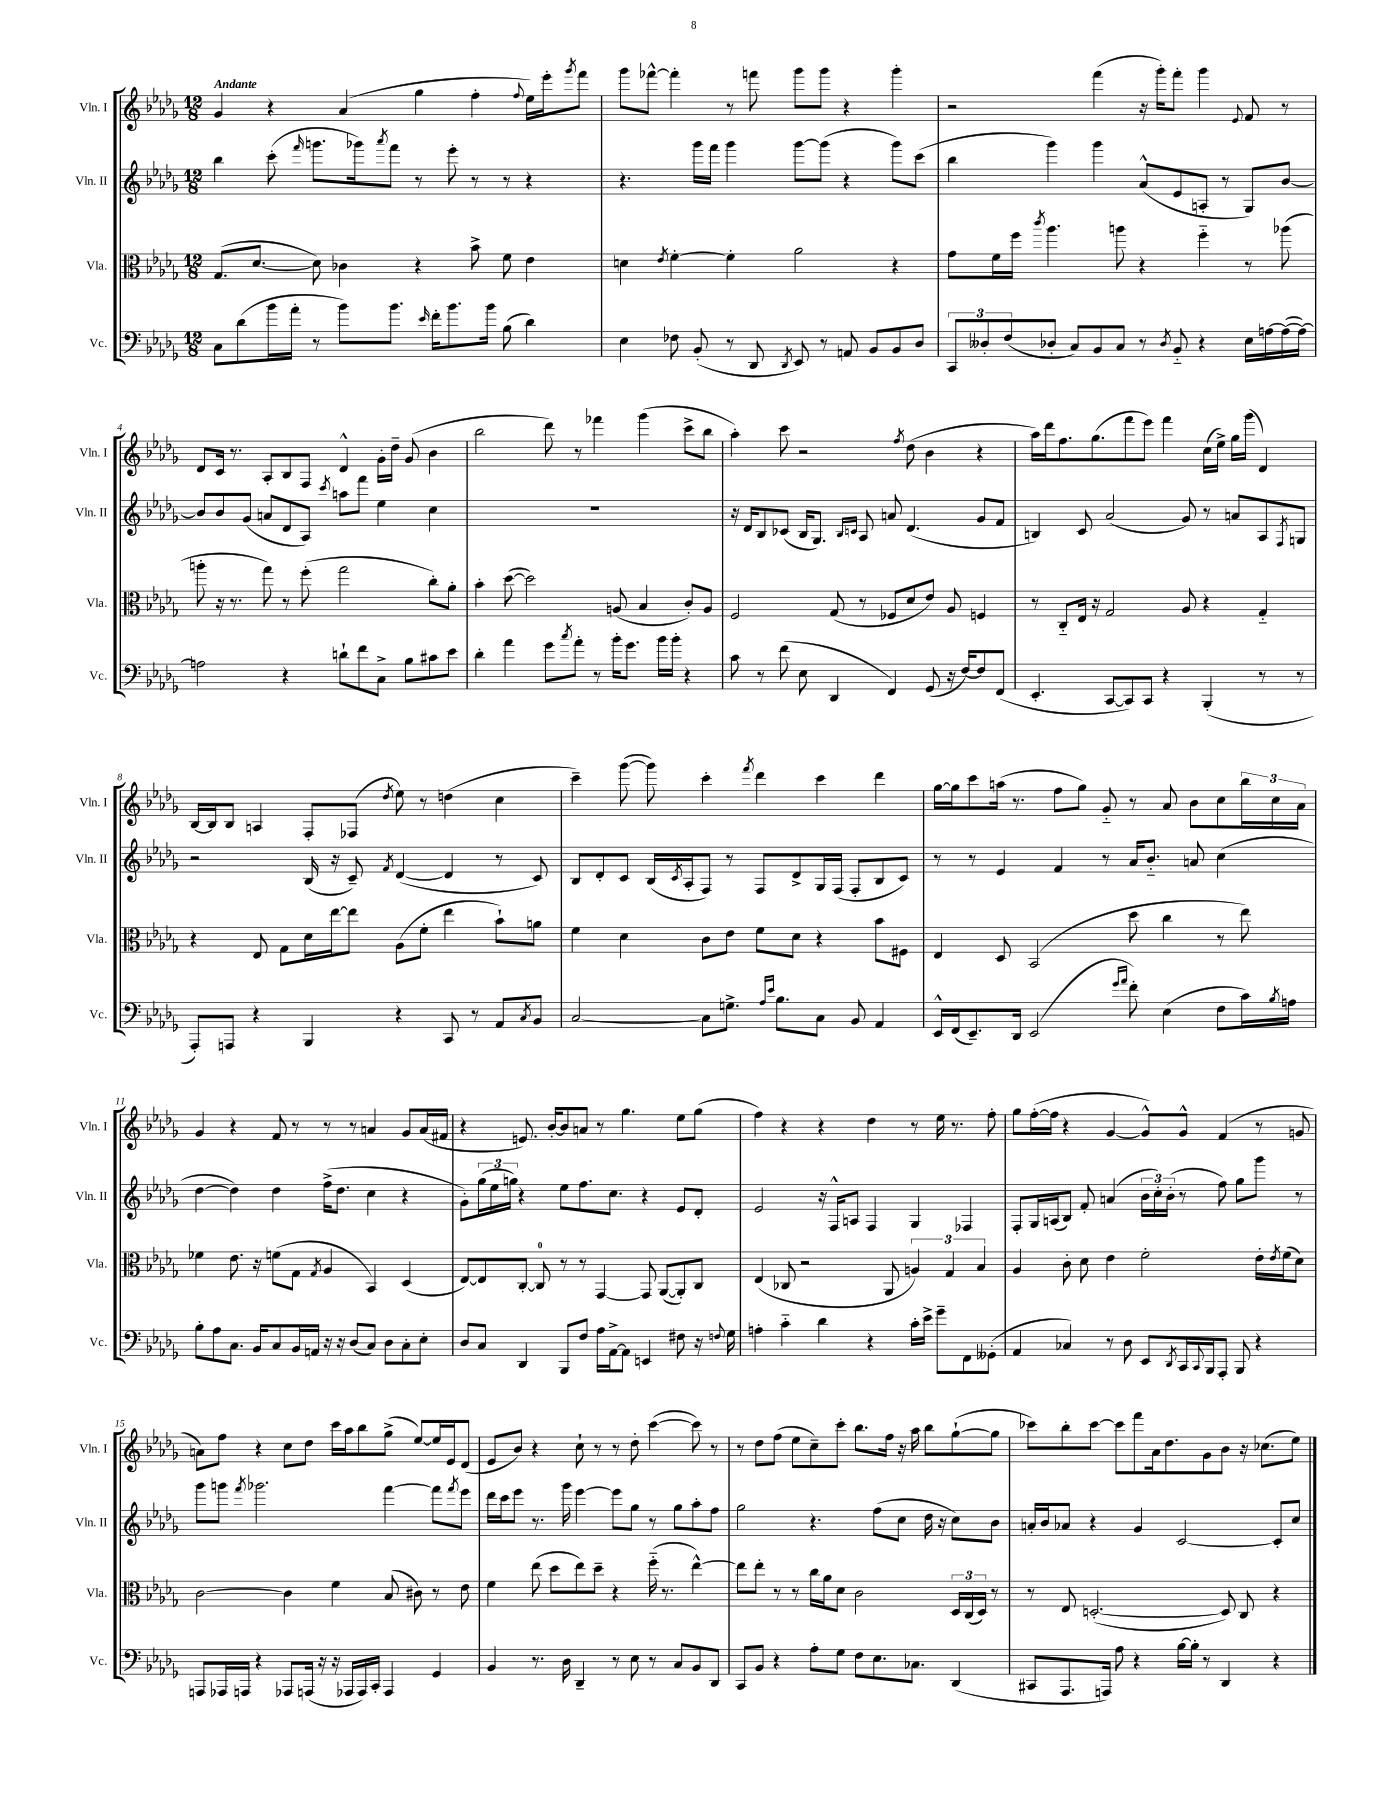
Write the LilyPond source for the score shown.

<<
\new StaffGroup <<
\new Staff = "s0" \with { instrumentName = "Vln. I" shortInstrumentName = "Vln. I" } {
    \clef treble \key des \major \numericTimeSignature \time 12/8 \tempo "Andante"
    ges'4 r4 aes'4( ges''4 f''4-. \appoggiatura { f''8 } ees''16) ees'''16-. \acciaccatura { ges'''8 } f'''8 |
    ges'''8 fes'''8~-^ fes'''4-. r8 f'''8 ges'''8 ges'''8 r4 ges'''4-. |
    r2 f'''4( r16 ges'''16-.) f'''8-. ges'''4 \appoggiatura { ees'8 } f'8 r8 |
    des'8 c'16 r8. aes8-. bes8 f8 des'4-^ ges'16-. des''16-- ges'8( bes'4 |
    bes''2 des'''8) r8 fes'''4 ges'''4( c'''8-> bes''8 |
    aes''4-.) c'''8 r2 \acciaccatura { f''8 } des''8( bes'4 r4 |
    aes''16) des'''16 f''8. ges''8.( f'''8 ees'''8) f'''4 c''16( ees''16->) ges''16 ges'''16( des'4) |
    bes16~ bes16 bes8 a4 f8-. fes8( \acciaccatura { des''8 } ees''8) r8 d''4( c''4 |
    c'''4--) ges'''8~( ges'''8) c'''4-. \acciaccatura { f'''8 } des'''4 c'''4 des'''4 |
    ges''16~ ges''16 c'''8 a''16( r8. f''8 ges''8) ges'8-_ r8 aes'8 bes'8 c''8 \tuplet 3/2 { bes''16 c''16 aes'16 } |
    ges'4 r4 f'8 r8 r8 r8 a'4 ges'8 a'16( fis'16 |
    r4 e'8.) bes'16~-. bes'8 a'8 r8 ges''4. ees''8 ges''8( |
    f''4) r4 r4 des''4 r8 ees''16 r8. f''8-. |
    ges''8 f''16~-.( f''16 r4 ges'4~ ges'8-^) ges'8-^ f'4( r8 g'8 |
    a'8) f''8 r4 c''8 des''8 c'''16 aes''16 bes''8 ges''8->( ees''8~) ees''16 ees'16 des'8( |
    ees'8 bes'8) r4 c''8-! r8 r8 des''8-. c'''4~( c'''8) r8 |
    r8 des''8 f''8( ees''8 c''8--) c'''8-. bes''8. f''16 r16 aes''16 bes''8 ges''8~-!( ges''8 |
    ces'''8) bes''8-. ces'''8~ ces'''8 f'''8 aes'16 des''8. ges'8 bes'8 r16 ces''8.( ees''8) \bar "|." |
}
\new Staff = "s1" \with { instrumentName = "Vln. II" shortInstrumentName = "Vln. II" } {
    \clef treble \key des \major \numericTimeSignature \time 12/8
    bes''4 c'''8-.( \grace { f'''16 } g'''8. ges'''16) \acciaccatura { aes'''8 } f'''8 r8 ees'''8-. r8 r8 r4 |
    r4. ges'''16 f'''16 ges'''4 ges'''8~ ges'''8( r4 ges'''8) c'''8( |
    bes''4 ges'''4) ges'''4 aes'8-^( ees'8 a8-. r8 ges8) bes'8~ |
    bes'8 bes'8 ges'8( a'8 des'8 aes8) \acciaccatura { c'''8 } a''8 f'''8 ees''4 c''4 |
    R1. |
    r16 des'16 bes8 ces'8( bes16 ges8.) \grace { bes16 c'16 } aes8 a'8 des'4.( ges'8 f'8 |
    b4) c'8 aes'2( ges'8) r8 a'8 aes8 \acciaccatura { f8 } g8 |
    r2 bes16( r16 c'8--) \acciaccatura { f'8 } des'4~( des'4 r8 c'8) |
    bes8 des'8-. c'8 bes16( \acciaccatura { c'8 } aes16-. f8) r8 f8 des'8-> ges16 f16( f8-. bes8 c'8) |
    r8 r8 ees'4 f'4 r8 aes'16 bes'8.-_ a'8 c''4( |
    des''4~ des''4) des''4 f''16->( des''8. c''4 r4 |
    ges'8-.) \tuplet 3/2 { ges''16( ees''16 g''16) } r4 ees''8 f''8. c''8. r4 ees'8 des'8-. |
    ees'2 r16 f16-^ a8 f4 ges4 fes4 |
    f8-. ges16 a16( bes8) f'8-. a'4( \tuplet 3/2 { bes'16 c''16-.) bes'16-.( } r8 f''8) ges''8 ges'''8 r8 |
    ges'''8 g'''8 \acciaccatura { f'''8 } ges'''2. f'''4~ f'''8 \acciaccatura { f'''8 } ees'''8 |
    des'''16 c'''16 ees'''8 r8. ges'''16 ees'''4~ ees'''8 ges''8 r8 ges''8 aes''8-. f''8 |
    ges''2 r4. f''8( c''8 des''16 r16 c''8) bes'8 |
    a'16-. bes'16 aes'8 r4 ges'4 c'2~ c'8-. c''8 \bar "|." |
}
\new Staff = "s2" \with { instrumentName = "Vla." shortInstrumentName = "Vla." } {
    \clef alto \key des \major \numericTimeSignature \time 12/8
    ges8.( des'8.~ des'8) ces'4 r4 bes'8-> f'8 ees'4 |
    d'4 \acciaccatura { ees'8 } f'4~-. f'4-. aes'2 r4 |
    ges'8 f'16 f''16 \acciaccatura { c'''8 } aes''4. a''8 r4 f''4-_ r8 aes''8( |
    a''8-. r16 r8. ges''8) r8 f''8-.( ges''2 c''8-.) aes'8-. |
    bes'4-. des''8~( des''2) a8( bes4 c'8-.) a8 |
    f2 ges8( r8 fes8 des'8 ees'8) aes8 f4 |
    r8 c8-_ ees16 r16 ges2 aes8 r4 ges4-_ |
    r4 ees8 ges8 des'16 ees''16~ ees''8 aes8( f'8-. ees''4 bes'8-!) a'8 |
    f'4 des'4 c'8 ees'8 f'8 des'8 r4 bes'8 fis8 |
    ees4 des8 bes,2( des''8 c''4 r8 ees''8) |
    fes'4 ees'8. r16 f'8( ges8 \acciaccatura { ges8 } aes4 bes,4) des4( |
    ees8~) ees8 c8~-. c8-0 r8 r8 ges,4~ ges,8 aes,8~( aes,8-.) c8 |
    ees4( ces8 r2 aes,8 \tuplet 3/2 { a4) ges4 bes4 } |
    aes4 c'8-. des'8 ees'4 f'2-. ees'16-. \acciaccatura { ees'8 } f'16( des'8) |
    c'2~ c'4 f'4 bes8( cis'8) r8 ees'8 |
    f'4 ees''8( des''8 ees''8) des''8-- r4 f''16-_( r8. ees''4~-^) |
    ees''8 ees''8-. r8 r8 c''16 aes'16 des'8 c'2 \tuplet 3/2 { des16 c16( des16) } r8 |
    r8 ees8 d2.~-.( d8) c8 r4 \bar "|." |
}
\new Staff = "s3" \with { instrumentName = "Vc." shortInstrumentName = "Vc." } {
    \clef bass \key des \major \numericTimeSignature \time 12/8
    c8 des'8( bes'16 aes'16-. r8 bes'8) bes'8. \grace { ees'16 } f'16-. bes'8. bes'16 bes8( des'4) |
    ees4 fes8 bes,8-.( r8 des,8 \acciaccatura { des,8 } ees,8) r8 a,8 bes,8 bes,8 des8 |
    \tuplet 3/2 { c,8 deses8-. f8( } des8-. c8) bes,8 c8 r8 \acciaccatura { des8 } bes,8-_ r4 ees16 a16~ a16~( a16~) |
    a2 r4 d'8-! f'8 c8-> bes8 cis'8 ees'8 |
    des'4-. aes'4 ges'8 \acciaccatura { c''8 } aes'8-. r8 bes'16-. ges'8. bes'16 bes'16-. r4 |
    c'8 r8 f'8( ees8 des,4 f,4) ges,8( r16 f16~) f8 f,8( |
    ees,4.-. c,8~ c,8) c,8 r4 bes,,4-.( r8 r8 |
    aes,,8-.) a,,8 r4 bes,,4 r4 c,8 r8 aes,8 \acciaccatura { c8 } bes,8 |
    c2~ c8 g8.-> \grace { aes16 ees'16 } bes8. c8 bes,8 aes,4 |
    ees,16-^ f,16( ees,8.--) des,16 ees,2( \grace { ges'16 aes'16 } f'8-.) ees4( f8 c'16) \acciaccatura { bes8 } a16 |
    bes8-. aes8 c8. bes,16 c8 bes,16 a,16 r16 r16 des8( c8) des8 c8-. ees8-. |
    des8 c8 des,4 bes,,8 f8 aes16 aes,16~-> aes,8 e,4 fis8 r16 \appoggiatura { f8 } ges16 |
    a4-. c'4-_ des'4 r4 c'16-. ees'16-> ges'8-- f,8 geses,8-.( |
    aes,4 ces4) r8 des8 ees,8 \acciaccatura { des,8 } c,16 \appoggiatura { c,8 } bes,,16 aes,,8-. bes,,8 r4 |
    a,,8 aes,,16 a,,16 r4 aes,,8 a,,16( r16 r16 aes,,16 aes,,16) c,16-. aes,,4 ges,4 |
    bes,4 r8. des16 des,4-- r8 ees8 r8 c8 bes,8 des,8 |
    c,8 bes,8 r4 aes8-. ges8 f8 ees8. ces8. des,4( |
    cis,8 aes,,8. a,,16) aes8 r4 bes16~ bes16-. r8 des,4 r4 \bar "|." |
}
>>
>>
